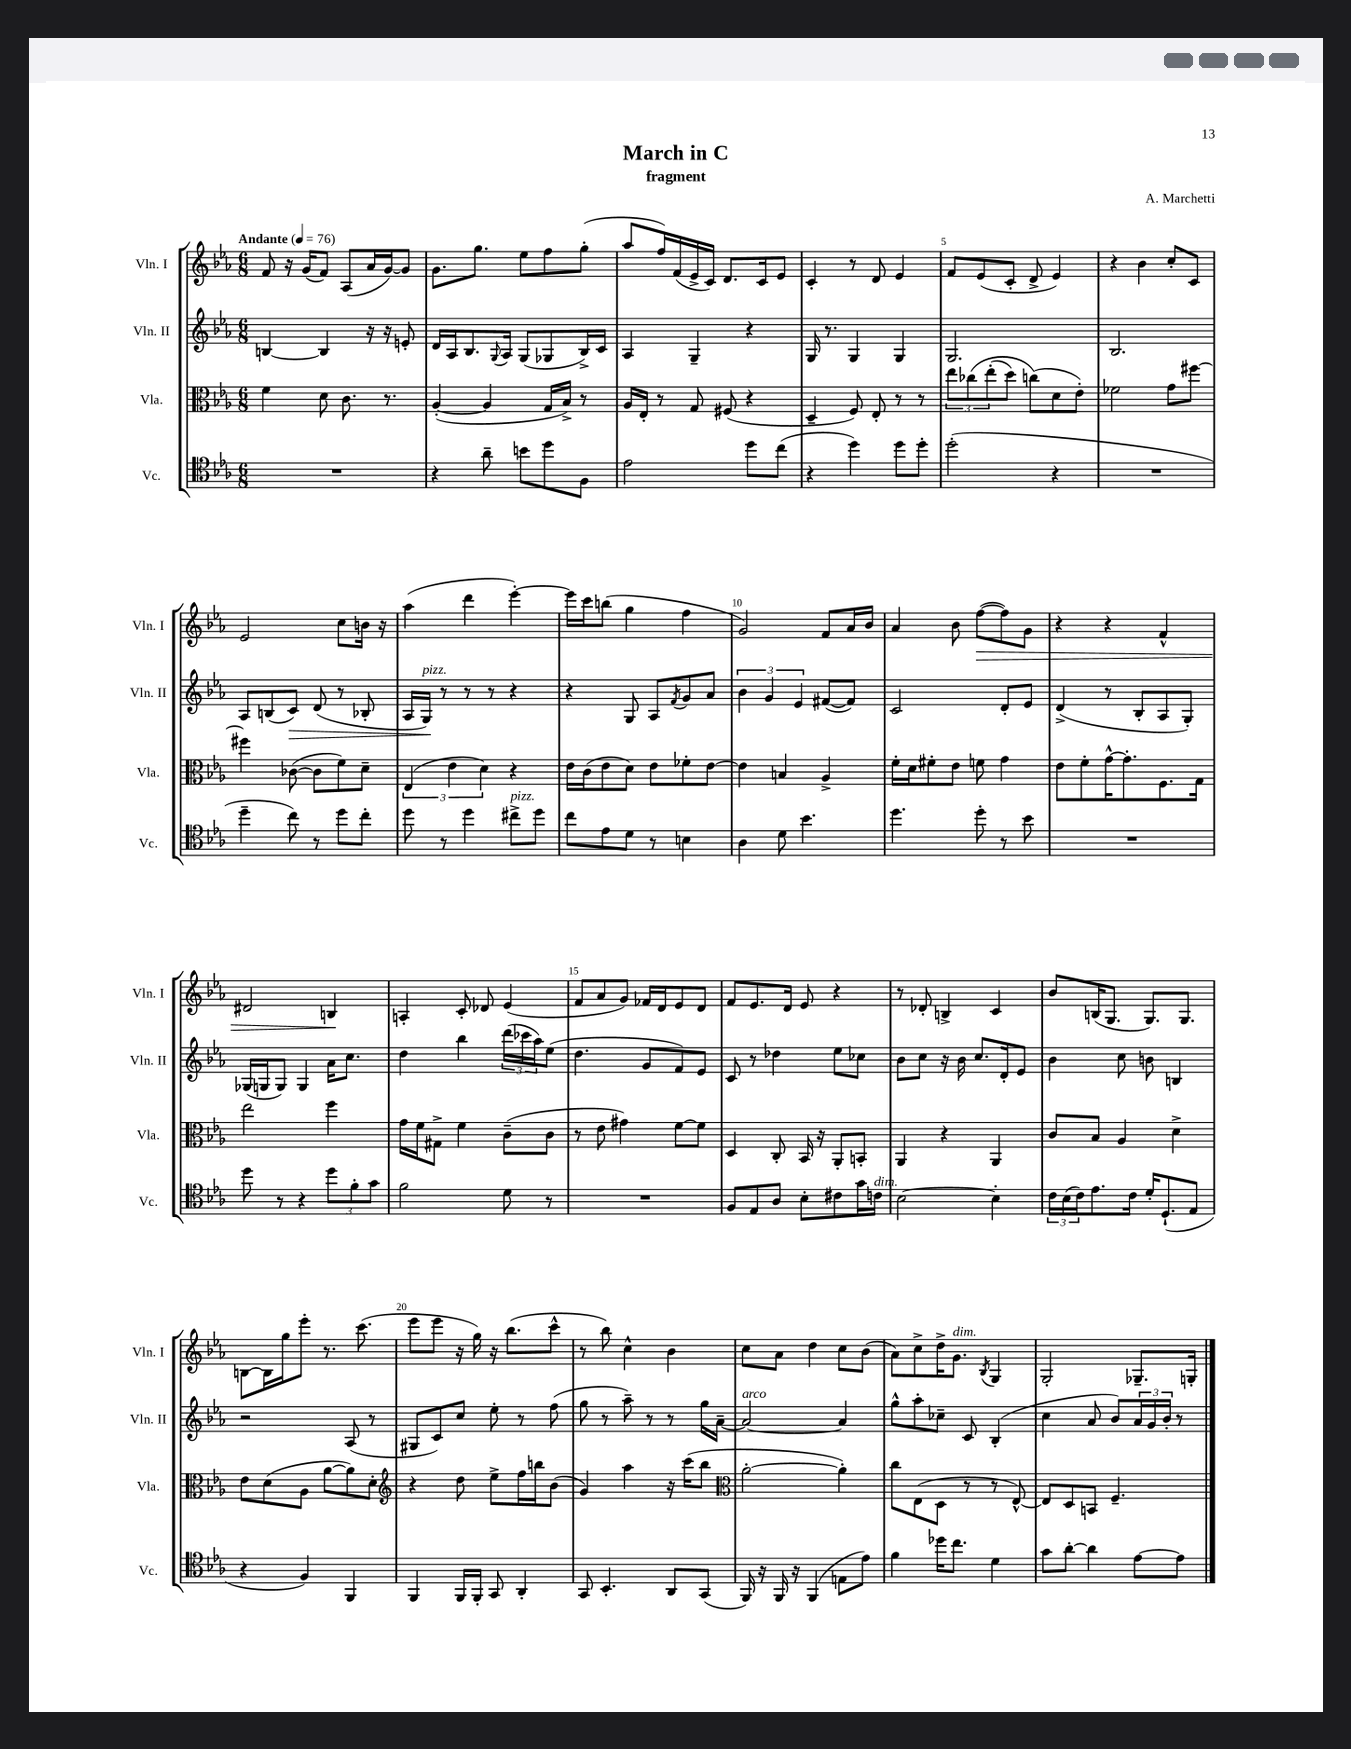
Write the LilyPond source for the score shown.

\header { title = "March in C" composer = "A. Marchetti" subtitle = "fragment" }
<<
\new StaffGroup <<
\new Staff = "s0" \with { instrumentName = "Vln. I" shortInstrumentName = "Vln. I" } {
    \clef treble \key ees \major \numericTimeSignature \time 6/8 \tempo "Andante" 4 = 76
    f'8 r16 g'16( f'8) aes8( aes'16 g'16~) g'8 |
    g'8. g''8. ees''8 f''8 g''8-.( |
    aes''8 f''16) f'16( ees'16-> c'16) d'8. c'16 ees'8 |
    c'4-. r8 d'8 ees'4 |
    f'8 ees'8( c'8-. d'8-> ees'4) |
    r4 bes'4 c''8-. c'8 |
    ees'2 c''8 b'16 r16 |
    aes''4( d'''4 ees'''4~-.) |
    ees'''16 c'''16 b''8( g''4 f''4 |
    g'2) f'8 aes'16 bes'16 |
    aes'4 bes'8 f''8~\>( f''8) g'8 |
    r4 r4 f'4-^ |
    dis'2 b4\! |
    a4-. c'8-. des'8 ees'4( |
    f'8 aes'8 g'8) fes'16 d'16 ees'8 d'8 |
    f'8 ees'8. d'16 ees'8 r4 |
    r8 des'8-. b4-> c'4 |
    bes'8 b16( g8. g8.) g8. |
    b8~ b16 g''16 ees'''8-. r8. c'''8.( |
    ees'''8 ees'''8 r16 g''16) r16 bes''8.( c'''8-^ |
    r8 bes''8) c''4-^ bes'4 |
    c''8 aes'8 d''4 c''8 bes'8( |
    aes'8) c''8-> d''16-> g'8.^\markup { \italic "dim." } \acciaccatura { bes8 } g4 |
    g2-. ges8.-- g16-. \bar "|." |
}
\new Staff = "s1" \with { instrumentName = "Vln. II" shortInstrumentName = "Vln. II" } {
    \clef treble \key ees \major \numericTimeSignature \time 6/8
    b4~ b4 r16 r16 e'8-. |
    d'16 aes16 bes8. \appoggiatura { g8 } aes16 g8( ges8 bes16->) c'16 |
    aes4 g4-- r4 |
    g16 r8. g4 g4 |
    g2. |
    bes2. |
    aes8 b8( c'8\>) d'8( r8 bes8-. |
    aes16 g16\!^\markup { \italic "pizz." }) r8 r8 r8 r4 |
    r4 g8 aes8 \acciaccatura { f'8 } g'8 aes'8 |
    \tuplet 3/2 { bes'4 g'4 ees'4 } fis'8~( fis'8) |
    c'2 d'8-. ees'8 |
    d'4->( r8 bes8-. aes8 g8-.) |
    ges16( g16 g8) g4 aes'16 c''8. |
    d''4 bes''4 \tuplet 3/2 { d'''16( ces'''16 aes''16) } ees''8( |
    d''4. g'8 f'8) ees'8 |
    c'8 r8 des''4 ees''8 ces''8 |
    bes'8 c''8 r16 bes'16 c''8. d'16-. ees'8 |
    bes'4 c''8 b'8 b4 |
    r2 aes8( r8 |
    gis8 c'8) c''8 ees''8-. r8 f''8( |
    g''8 r8 aes''8--) r8 r8 g''16 aes'16~-- |
    aes'2~^\markup { \italic "arco" } aes'4 |
    g''8-^ aes''8-. ces''8-- c'8 bes4-.( |
    c''4 aes'8 bes'8) \tuplet 3/2 { aes'16 g'16 bes'16-. } r8 \bar "|." |
}
\new Staff = "s2" \with { instrumentName = "Vla." shortInstrumentName = "Vla." } {
    \clef alto \key ees \major \numericTimeSignature \time 6/8
    f'4 d'8 c'8. r8. |
    aes4~-.( aes4 g16 bes16->) r8 |
    aes16 ees16-. r8 g8 fis8( r4 |
    d4-- f8) ees8-. r8 r8 |
    \tuplet 3/2 { ees''8 ces''8\( ees''8-.( } d''8) c''8(\) d'8 ees'8-.) |
    fes'2 g'8 fis''8~ |
    fis''4 ces'8~( ces'8 f'8) d'8-- |
    \tuplet 3/2 { ees4( ees'4 d'4) } r4 |
    ees'16 c'16( ees'8 d'8) ees'8 fes'8-. ees'8~ |
    ees'4 b4 aes4-> |
    f'16-. d'16 fis'8-. ees'8 f'8 g'4 |
    ees'8 f'8-. g'16~-^ g'8.-. f8. g16 |
    ees''2 f''4 |
    g'16 f'16 gis8-> f'4 c'8--( c'8 |
    r8 ees'8 gis'4) f'8~ f'8 |
    d4 c8-. bes,16 r16 aes,8-. b,8-. |
    aes,4 r4 aes,4 |
    c'8 bes8 aes4 d'4-> |
    ees'8 d'8( aes8 aes'8~ aes'8) d'8-. |
    \clef treble r4 d''8 ees''8-> f''16 b''16 bes'8( |
    g'4) aes''4 r16 c'''16( bes''8 |
    \clef alto aes'2~-. aes'4-.) |
    c''8 ees8( d8 r8 r8 ees8~-^) |
    ees8 d8 b,8 f4.-- \bar "|." |
}
\new Staff = "s3" \with { instrumentName = "Vc." shortInstrumentName = "Vc." } {
    \clef tenor \key ees \major \numericTimeSignature \time 6/8
    R2. |
    r4 aes'8-- b'8 d''8 f8 |
    ees'2 d''8 c''8( |
    r4 d''4) d''8 d''8-. |
    d''2-.( r4 |
    R2. |
    d''4-- c''8) r8 d''8 c''8-. |
    d''8 r8 d''4 cis''8->^\markup { \italic "pizz." } d''8 |
    c''8 ees'8 d'8 r8 b4 |
    aes4 d'8 bes'4. |
    d''4. d''8-. r8 bes'8 |
    R2. |
    d''8 r8 r4 \tuplet 3/2 { d''8 f'8-. g'8 } |
    f'2 d'8 r8 |
    R2. |
    f8 ees8 aes8 bes8-. cis'8 g'16 c'16^\markup { \italic "dim." } |
    bes2~ bes4-. |
    \tuplet 3/2 { c'16 bes16( c'16) } ees'8. c'16 d'16-. d8.-!( ees8 |
    r4 f4) f,4 |
    f,4 f,16 f,16-. g,8 aes,4-. |
    g,8 bes,4.-. aes,8 g,8( |
    f,16) r16 f,16 r16 f,4( e8 ees'8) |
    f'4 des''16 c''8. d'4 |
    g'8 aes'8~-. aes'4 ees'8~ ees'8 \bar "|." |
}
>>
>>
\layout { \context { \Score \override BarNumber.break-visibility = ##(#f #t #t) barNumberVisibility = #(every-nth-bar-number-visible 5) } }
